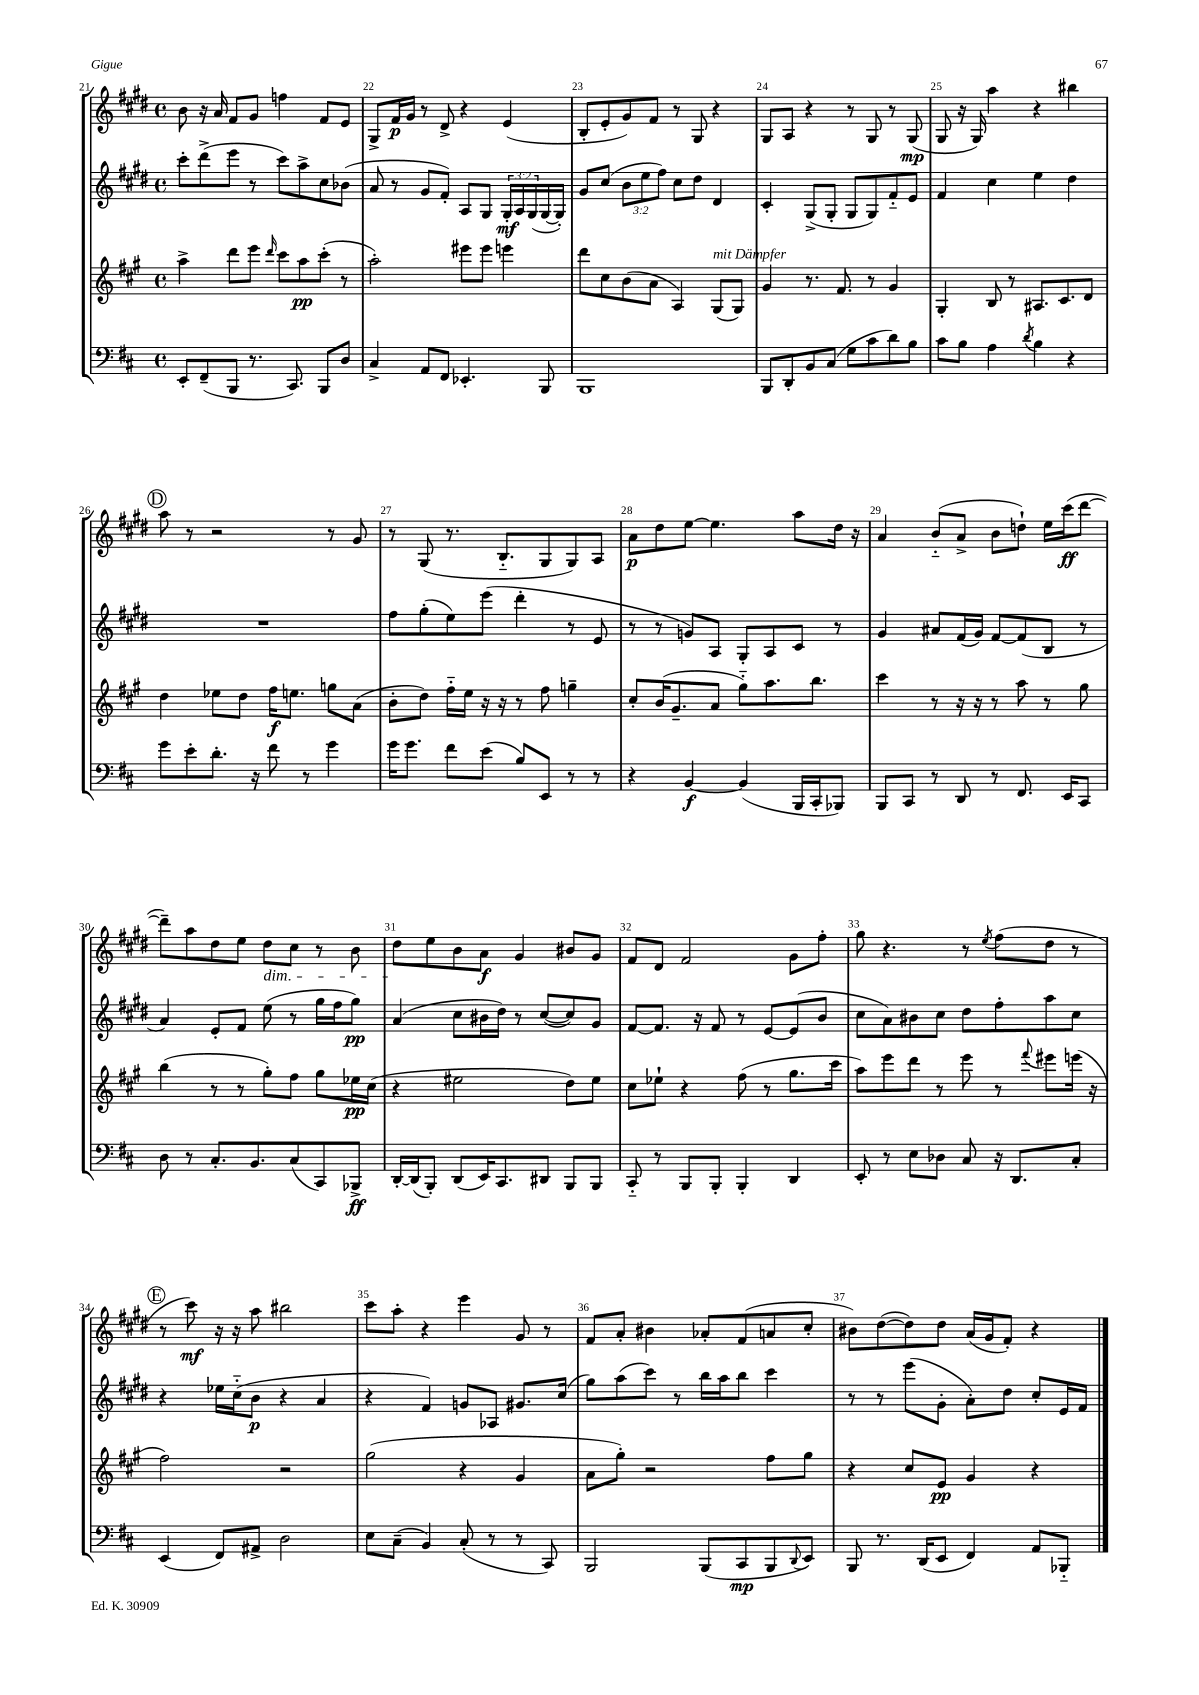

**kern	**dynam	**kern	**dynam	**kern	**dynam	**kern	**dynam
*part4	*part4	*part3	*part3	*part2	*part2	*part1	*part1
*staff4	*staff4	*staff3	*staff3	*staff2	*staff2	*staff1	*staff1
*clefF4	*	*clefG2	*	*clefG2	*	*clefG2	*
*k[f#c#]	*	*k[f#c#g#]	*	*k[f#c#g#d#]	*	*k[f#c#g#d#]	*
*M4/4	*	*M4/4	*	*M4/4	*	*M4/4	*
*met(c)	*	*met(c)	*	*met(c)	*	*met(c)	*
=21	=21	=21	=21	=21	=21	=21	=21
8EE'/L	.	4aa^\	.	8ccc#'\L	.	8b\	.
(8FF#~/	.	.	.	(8ddd#^\	.	16r	.
.	.	.	.	.	.	16a/	.
8BBB/J	.	8ddd\L	.	8eee\J	.	8f#/L	.
8.r	.	8eee\J	.	8r	.	8g#/J	.
.	.	16qqddd/	.	.	.	.	.
.	.	8ccc#\L	.	8ccc#\L)	.	4ffn\	.
8.CC#/)	.	.	.	.	.	.	.
.	.	8aa\	pp	8aa^\	.	.	.
8BBB/L	.	(8ccc#'\J	.	8cc#\	.	8f#/L	.
8D/J	.	8r	.	(8b-X\J	.	8e/J	.
=22	=22	=22	=22	=22	=22	=22	=22
4C#^/	.	2aa'\)	.	8a/	.	8G#^/L	.
.	.	.	.	8r	.	16f#/L	p
.	.	.	.	.	.	16g#/JJ	.
8AA/L	.	.	.	8g#/L	.	8r	.
8FF#/J	.	.	.	8f#'/J)	.	8d#^/	.
4.EE-X'/	.	8eee#X\L	.	8A/L	.	4r	.
.	.	8eee#\J	.	8G#/J	.	.	.
.	.	4eeen\	.	24G#'/LL	mf	(4e/	.
.	.	.	.	24A/	.	.	.
.	.	.	.	(24G#/	.	.	.
8BBB/	.	.	.	[16G#/	.	.	.
.	.	.	.	16G#'/JJ])	.	.	.
=23	=23	=23	=23	=23	=23	=23	=23
1BBB	.	8ddd\L	.	8g#/L	.	8B'/L	.
.	.	8cc#\	.	(8cc#/J	.	8e'/	.
.	.	(8b\	.	12b\L	.	8g#/)	.
.	.	.	.	12ee\	.	.	.
.	.	8a\J	.	.	.	8f#/J	.
.	.	.	.	12ff#\J)	.	.	.
.	.	4A/)	.	8cc#\L	.	8r	.
.	.	.	.	8dd#\J	.	8G#/	.
!	!	!LO:TX:a:i:t=mit Dämpfer	!	!	!	!	!
.	.	(8G#/L	.	4d#/	.	4r	.
.	.	8G#/J)	.	.	.	.	.
=24	=24	=24	=24	=24	=24	=24	=24
8BBB/L	.	4g#/	.	4c#'/	.	8G#/L	.
8DD'/	.	.	.	.	.	8A/J	.
8BB/	.	8.r	.	(8G#^/L	.	4r	.
(8C#/J	.	.	.	8G#'/J	.	.	.
.	.	8.f#/	.	.	.	.	.
8G\L	.	.	.	8G#/L	.	8r	.
8c#\	.	8r	.	8G#/)	.	8G#/	.
8d\)	.	4g#/	.	8f#/	.	8r	.
8B\J	.	.	.	8e/J	.	(8G#/	mp
=25	=25	=25	=25	=25	=25	=25	=25
8c#\L	.	4G#'/	.	4f#/	.	8G#/	.
8B\J	.	.	.	.	.	16r	.
.	.	.	.	.	.	16G#/)	.
4A\	.	8B/	.	4cc#\	.	4aa\	.
.	.	8r	.	.	.	.	.
8qd/	.	.	.	.	.	.	.
4B\	.	8.A#X/L	.	4ee\	.	4r	.
.	.	8.c#/	.	.	.	.	.
4r	.	.	.	4dd#\	.	4bb#X\	.
.	.	8d/J	.	.	.	.	.
!!LO:LB:g=z
!!LO:REH:place=s1:t=D
=26	=26	=26	=26	=26	=26	=26	=26
8g\L	.	4dd\	.	1r	.	8aa\	.
8e'\	.	.	.	.	.	8r	.
8.d'\J	.	8ee-X\L	.	.	.	2r	.
.	.	8dd\J	.	.	.	.	.
16r	.	.	.	.	.	.	.
8f#\	.	16ff#\KL	f	.	.	.	.
.	.	8.een\J	.	.	.	.	.
8r	.	.	.	.	.	.	.
4g\	.	8ggn\L	.	.	.	8r	.
.	.	(8a\J	.	.	.	8g#/	.
=27	=27	=27	=27	=27	=27	=27	=27
16g\KL	.	8b'\L	.	8ff#\L	.	8r	.
8.g\J	.	.	.	.	.	.	.
.	.	8dd\J)	.	(8gg#'\	.	(8G#/	.
8f#\L	.	16ff#\LL	.	8ee\)	.	8.r	.
.	.	16ee\JJ	.	.	.	.	.
(8e\J	.	16r	.	(8eee\J	.	.	.
.	.	16r	.	.	.	8.B/L	.
8B/L)	.	8r	.	4ddd#'\	.	.	.
8EE/J	.	8ff#\	.	.	.	8G#/	.
8r	.	4ggn~\	.	8r	.	8G#/)	.
8r	.	.	.	8e/	.	8A/J	.
=28	=28	=28	=28	=28	=28	=28	=28
4r	.	8cc#'/L	.	8r	.	8a\L	p
.	.	(16b/K	.	8r	.	8dd#\	.
.	.	8.g#~/	.	.	.	.	.
[4BB/	f	.	.	8gn/L)	.	[8ee\J	.
.	.	8a/J	.	8A/J	.	4.ee\]	.
(4BB/]	.	8gg#\L)	.	8G#'/L	.	.	.
.	.	8.aa\	.	8A/	.	.	.
16BBB/LL	.	.	.	8c#/J	.	8aa\L	.
16CC#'/J	.	8.bb\J	.	.	.	.	.
8BBB-X/J)	.	.	.	8r	.	16dd#\Jk	.
.	.	.	.	.	.	16r	.
=29	=29	=29	=29	=29	=29	=29	=29
8BBB/L	.	4ccc#\	.	4g#/	.	4a/	.
8CC#/J	.	.	.	.	.	.	.
8r	.	8r	.	8a#X/L	.	(8b/L	.
8DD/	.	16r	.	(16f#/L	.	8a^/J	.
.	.	16r	.	16g#/JJ)	.	.	.
8r	.	8r	.	[8f#/L	.	8b\L	.
8.FF#/	.	8aa\	.	(8f#/]	.	8ddn`\J)	.
.	.	8r	.	8B/J	.	16ee\LL	.
16EE/KL	.	.	.	.	.	(16ccc#\J	ff
8CC#/J	.	8gg#\	.	8r	.	[8ddd#\J	.
!!LO:LB:g=z
=30	=30	=30	=30	=30	=30	=30	=30
8D\	.	(4bb\	.	4a/)	.	8ddd#~\L])	.
8r	.	.	.	.	.	8aa\	.
8.C#'/L	.	8r	.	8e'/L	.	8dd#\	.
.	.	8r	.	8f#/J	.	8ee\J	.
8.BB/	.	.	.	.	.	.	.
!	!	!	!	!	!	!LO:TX:b:i:t=dim.	!
.	.	8gg#'\L)	.	(8ee\	.	8dd#\L	.
(8C#/	.	8ff#\J	.	8r	.	8cc#\J	.
8CC#/)	.	8gg#\L	.	16gg#\LL	.	8r	.
.	.	.	.	16ff#\J	.	.	.
8BBB-X^/J	ff	16ee-X\L	pp	8gg#\J)	pp	8b\	.
.	.	(16cc#\JJ	.	.	.	.	.
=31	=31	=31	=31	=31	=31	=31	=31
[16DD'/LL	.	4r	.	(4a/	.	8dd#\L	.
(16DD/J]	.	.	.	.	.	.	.
8BBB'/J)	.	.	.	.	.	8ee\	.
(8DD/L	.	2ee#X\	.	8cc#\L	.	8b\	.
16EE/K)	.	.	.	16b#X\L	.	8a\J	f
8.CC#/	.	.	.	16dd#\JJ)	.	.	.
.	.	.	.	8r	.	4g#/	.
8DD#X/J	.	.	.	([8cc#/L	.	.	.
8BBB/L	.	8dd\L)	.	8cc#/])	.	8b#X/L	.
8BBB/J	.	8ee#\J	.	8g#/J	.	8g#/J	.
=32	=32	=32	=32	=32	=32	=32	=32
8CC#/	.	8cc#\L	.	[8f#/L	.	8f#/L	.
8r	.	8ee-X`\J	.	8.f#/J]	.	8d#/J	.
8BBB/L	.	4r	.	.	.	2f#/	.
.	.	.	.	16r	.	.	.
8BBB'/J	.	.	.	8f#/	.	.	.
4BBB'/	.	(8ff#\	.	8r	.	.	.
.	.	8r	.	[8e/L	.	.	.
4DD/	.	8.gg#\L	.	(8e/]	.	8g#\L	.
.	.	.	.	8b/J	.	8ff#'\J	.
.	.	16ccc#\Jk	.	.	.	.	.
=33	=33	=33	=33	=33	=33	=33	=33
8EE'/	.	8aa\L)	.	8cc#\L	.	8gg#\	.
8r	.	8eee\	.	8a\)	.	4.r	.
8E\L	.	8ddd\J	.	8b#X\	.	.	.
8D-X\J	.	8r	.	8cc#\J	.	.	.
8C#/	.	8eee\	.	8dd#\L	.	8r	.
.	.	.	.	.	.	8qee/	.
16r	.	8r	.	8ff#'\	.	(8ff#\L	.
8.DD/L	.	.	.	.	.	.	.
.	.	8qqfff#/	.	.	.	.	.
.	.	8eee#X\L	.	8aa\	.	8dd#\J	.
8C#'/J	.	(16eeen\Jk	.	8cc#\J	.	8r	.
.	.	16r	.	.	.	.	.
!!LO:LB:g=z
!!LO:REH:place=s1:t=E
=34	=34	=34	=34	=34	=34	=34	=34
(4EE/	.	2ff#\)	.	4r	.	8r	.
.	.	.	.	.	.	8ccc#\)	mf
8FF#/L)	.	.	.	16ee-X\LL	.	16r	.
.	.	.	.	(16cc#\J	.	16r	.
8AA#X^/J	.	.	.	8b\J	p	8aa\	.
2D\	.	2r	.	4r	.	2bb#X\	.
.	.	.	.	4a/	.	.	.
=35	=35	=35	=35	=35	=35	=35	=35
8E\L	.	(2gg#\	.	4r	.	8ccc#\L	.
(8C#~\J	.	.	.	.	.	8aa'\J	.
4BB/)	.	.	.	4f#/)	.	4r	.
(8C#'/	.	4r	.	8gn/L	.	4eee\	.
8r	.	.	.	8A-X/J	.	.	.
8r	.	4g#/	.	8.g#X/L	.	8g#/	.
8CC#/)	.	.	.	.	.	8r	.
.	.	.	.	(16cc#/Jk	.	.	.
=36	=36	=36	=36	=36	=36	=36	=36
2BBB/	.	8a\L	.	8gg#\L)	.	8f#/L	.
.	.	8gg#'\J)	.	(8aa\	.	8a'/J	.
.	.	2r	.	8ccc#\J)	.	4b#X\	.
.	.	.	.	8r	.	.	.
(8BBB/L	.	.	.	16bb\LL	.	8a-X'/L	.
.	.	.	.	16aa\J	.	.	.
8CC#/	mp	.	.	8bb\J	.	(8f#/	.
8BBB/	.	8ff#\L	.	4ccc#\	.	8an/	.
8qqDD/	.	.	.	.	.	.	.
8EE/J)	.	8gg#\J	.	.	.	8cc#'/J	.
=37	=37	=37	=37	=37	=37	=37	=37
8BBB/	.	4r	.	8r	.	8b#X\L)	.
8.r	.	.	.	8r	.	([8dd#\	.
.	.	8cc#/L	.	(8eee\L	.	8dd#\])	.
(16DD/KL	.	.	.	.	.	.	.
8EE/J	.	8e/J	pp	8g#'\J	.	8dd#\J	.
4FF#/)	.	4g#/	.	8a'\L)	.	(16a/LL	.
.	.	.	.	.	.	16g#/J	.
.	.	.	.	8dd#\J	.	8f#'/J)	.
8AA/L	.	4r	.	8cc#'/L	.	4r	.
8BBB-X/J	.	.	.	16e/L	.	.	.
.	.	.	.	16f#/JJ	.	.	.
==	==	==	==	==	==	==	==
*-	*-	*-	*-	*-	*-	*-	*-
